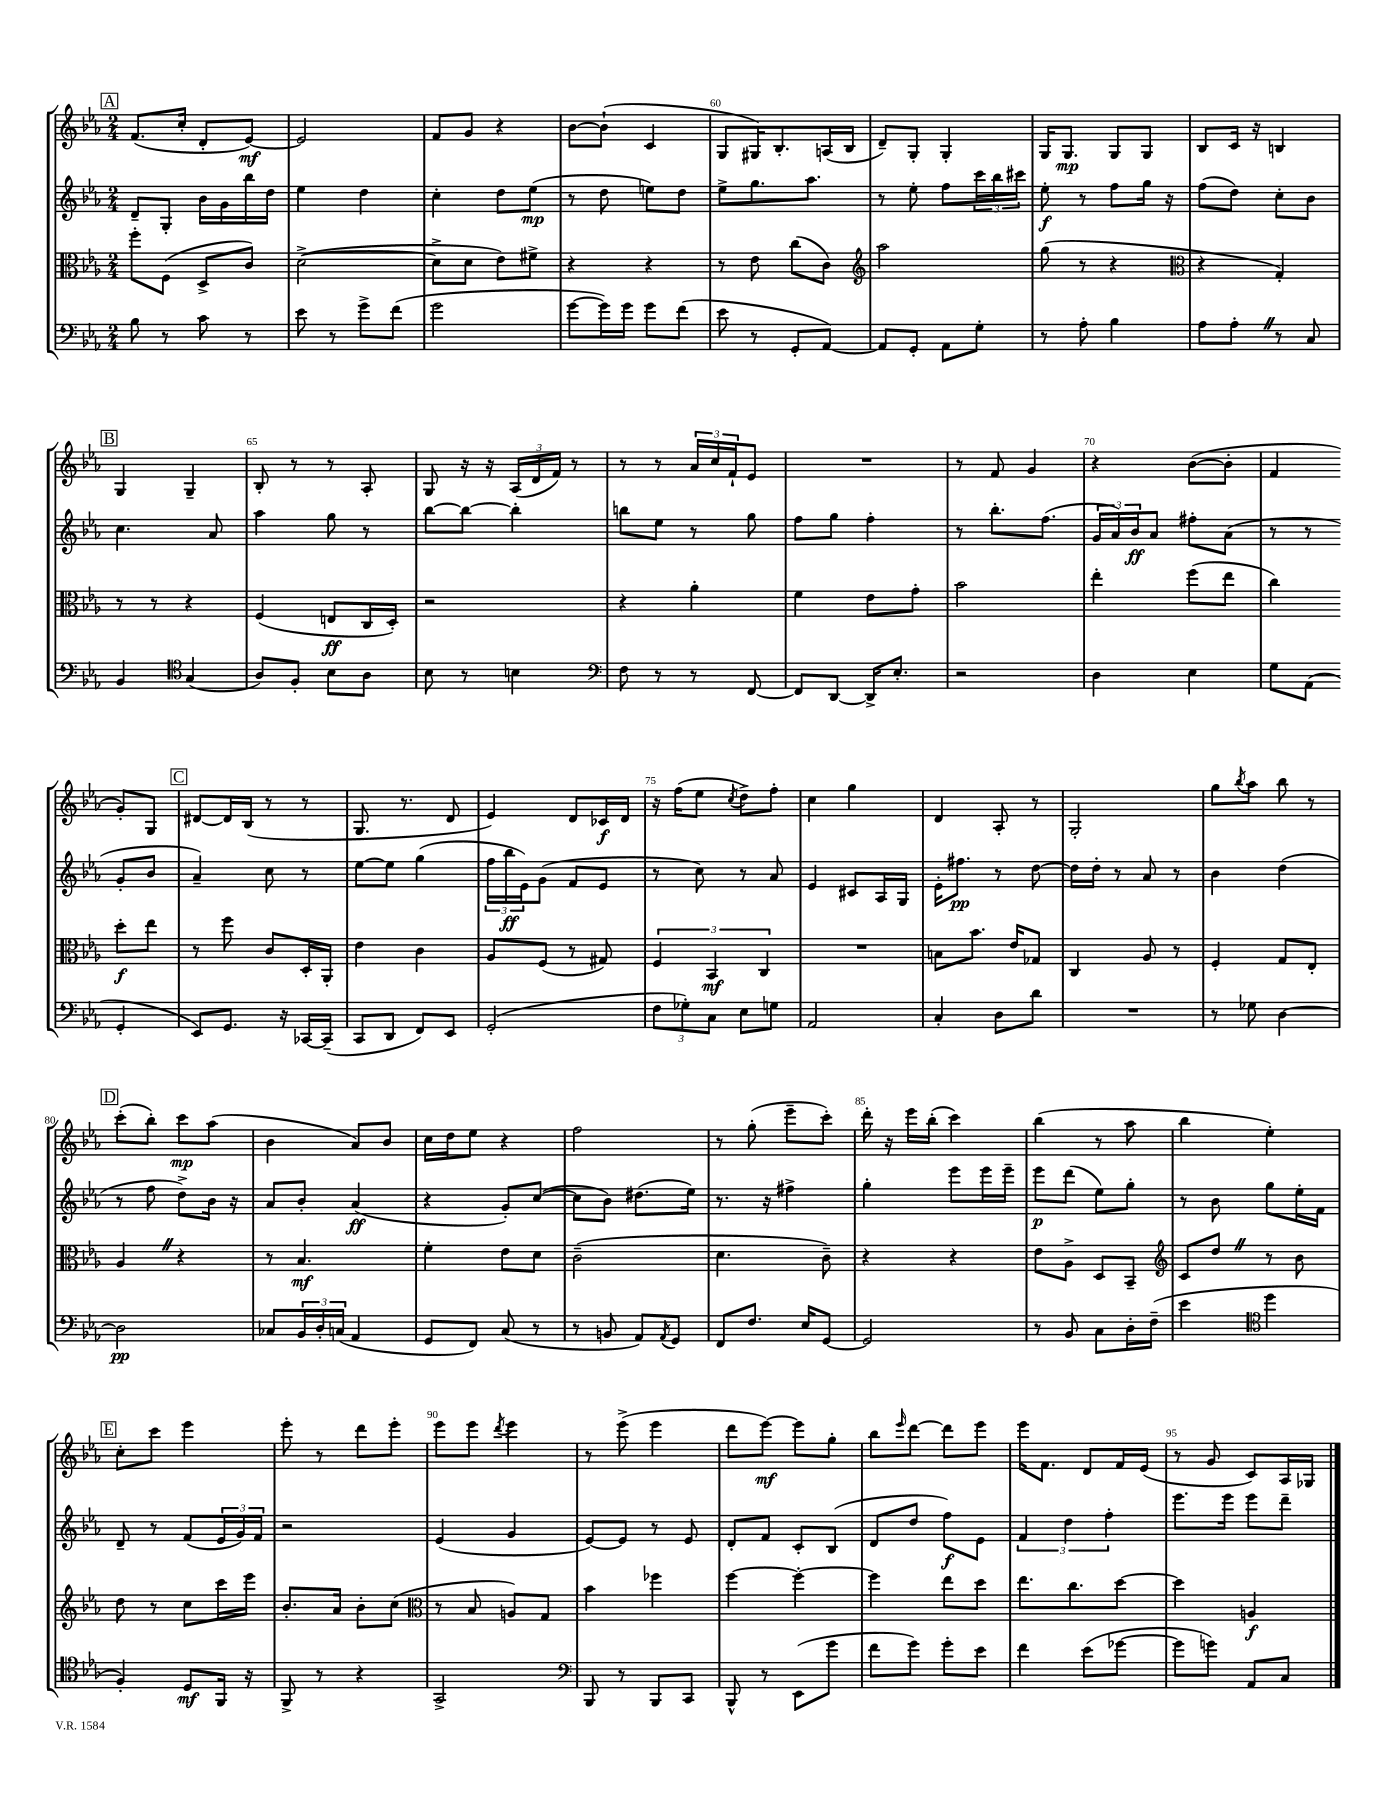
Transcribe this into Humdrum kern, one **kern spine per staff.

**kern	**kern	**kern	**kern
*staff4	*staff3	*staff2	*staff1
*clefF4	*clefC3	*clefG2	*clefG2
*k[b-e-a-]	*k[b-e-a-]	*k[b-e-a-]	*k[b-e-a-]
*M2/4	*M2/4	*M2/4	*M2/4
8B-	8ff'	8d~	(8.f
8r	(8F	8G'	.
.	.	.	16cc'
8c	8D^	16b-	8d'
.	.	16g	.
8r	8c)	16bb-	[8e-)
.	.	16dd	.
=	=	=	=
8e-	([2d^	4ee-	2e-]
8r	.	.	.
8g^	.	4dd	.
(8f	.	.	.
=	=	=	=
2g	8d^]	4cc'	8f
.	8d	.	8g
.	8e-)	8dd	4r
.	8f#^	(8ee-	.
=	=	=	=
[8g	4r	8r	[8b-
16g])	.	8dd	(8b-`]
16g	.	.	.
8g	4r	8ee)	4c
(8f	.	8dd	.
=	=	=	=
8e-	8r	8ee-^	8G
8r	8e-	8.gg	16G#)
.	.	.	8.B-'
8GG'	(8cc	.	.
.	.	8.aa-	.
[8AA-)	8c)	.	(16A
.	.	.	16B-
=	=	=	=
*	*clefG2	*	*
8AA-]	2aa-	8r	8d~)
8GG'	.	8ee-'	8G'
8AA-	.	8ff	4G'
8G'	.	24ccc	.
.	.	24bb-	.
.	.	24ccc#	.
=	=	=	=
8r	(8gg	8ee-'	16G
.	.	.	8.G
8A-'	8r	8r	.
4B-	4r	8ff	8G
.	.	16gg	8G
.	.	16r	.
=	=	=	=
*	*clefC3	*	*
8A-	4r	(8ff	8B-
8A-'	.	8dd)	16c
.	.	.	16r
8r	4G')	8cc'	4B
8C	.	8b-	.
=	=	=	=
4BB-	8r	4.cc	4G
.	8r	.	.
*clefC4	*	*	*
(4G	4r	.	4G~
.	.	8a-	.
=	=	=	=
8A-)	(4F	4aa-	8B-'
8F'	.	.	8r
8B-	8E	8gg	8r
8A-	16C	8r	8A-'
.	16D')	.	.
=	=	=	=
8B-	2r	[8bb-	8G
8r	.	8bb-_	16r
.	.	.	16r
4B	.	4bb-']	(24A-
.	.	.	24d
.	.	.	24f)
.	.	.	8r
=	=	=	=
*clefF4	*	*	*
8F	4r	8bb	8r
8r	.	8ee-	8r
8r	4a-'	8r	24a-
.	.	.	24cc
.	.	.	24f`
[8FF	.	8gg	8e-
=	=	=	=
8FF]	4f	8ff	2r
[8DD	.	8gg	.
16DD^]	8e-	4ff'	.
8.E-'	.	.	.
.	8g'	.	.
=	=	=	=
2r	2b-	8r	8r
.	.	8.bb-'	8f
.	.	.	4g
.	.	(8.ff	.
=	=	=	=
4D	4ee-'	24g	4r
.	.	24a-)	.
.	.	24b-	.
.	.	8a-	.
4E-	(8ff	8ff#'	([8b-
.	8ee-	(8a-	8b-']
=	=	=	=
8G	4cc)	8r	4f
(8AA-	.	8r	.
4GG'	8dd'	8g'	8g')
.	8ee-	8b-	8G
=	=	=	=
8EE-)	8r	4a-~)	[8d#
8.GG	8ff	.	16d#]
.	.	.	(16B-
.	8c	8cc	8r
16r	.	.	.
[16CC-	16D'	8r	8r
(16CC-~]	16AA-'	.	.
=	=	=	=
8CC	4e-	[8ee-	8.G
8DD	.	8ee-]	.
.	.	.	8.r
8FF)	4c	(4gg	.
8EE-	.	.	8d
=	=	=	=
(2GG'	8A-	24ff	4e-)
.	.	24bb-	.
.	.	24e-)	.
.	(8F	(8g	.
.	8r	8f	8d
.	8G#)	8e-	16c-
.	.	.	16d
=	=	=	=
12F	6F	8r	16r
.	.	.	(16ff
12G-')	.	.	.
.	.	8cc)	8ee-
12C	6BB-	.	.
.	.	.	8qcc
8E-	.	8r	8dd^)
.	6C	.	.
8G	.	8a-	8ff'
=	=	=	=
2AA-	2r	4e-	4cc
.	.	8c#	4gg
.	.	16A-	.
.	.	16G	.
=	=	=	=
4C'	8B	16e-'	4d
.	.	8.ff#	.
.	8.b-	.	.
8D	.	8r	8A-'
.	16e-	.	.
8d	8G-	[8dd	8r
=	=	=	=
2r	4C	16dd]	2G'
.	.	16dd'	.
.	.	8r	.
.	8A-	8a-	.
.	8r	8r	.
=	=	=	=
8r	4F'	4b-	8gg
.	.	.	8qbb-
8G-	.	.	8aa-
[4D	8G	(4dd	8bb-
.	8E-'	.	8r
=	=	=	=
2D]	4A-	8r	(8ccc'
.	.	8ff	8bb-')
.	4r	8dd^)	8ccc
.	.	16b-	(8aa-
.	.	16r	.
=	=	=	=
8C-	8r	8a-	4b-
24BB-	4.B-	8b-'	.
24D'	.	.	.
(24C	.	.	.
4AA-	.	(4a-	8a-)
.	.	.	8b-
=	=	=	=
8GG	4f'	4r	16cc
.	.	.	16dd
8FF)	.	.	8ee-
(8C	8e-	8g')	4r
8r	8d	([8cc	.
=	=	=	=
8r	(2c~	8cc]	2ff
8BB	.	8b-)	.
8AA-)	.	(8.dd#	.
8qAA-	.	.	.
8GG	.	.	.
.	.	16ee-)	.
=	=	=	=
8FF	4.d	8.r	8r
8.F	.	.	(8gg'
.	.	16r	.
.	.	4ff#^	8eee-~
16E-	.	.	.
[8GG	8c~)	.	8ccc')
=	=	=	=
2GG]	4r	4gg'	16ddd'
.	.	.	16r
.	.	.	16eee-
.	.	.	(16bb-'
.	4r	8eee-	4ccc)
.	.	16eee-	.
.	.	16eee-~	.
=	=	=	=
8r	8e-	8eee-	(4bb-
8BB-	8A-^	(8ddd	.
8C	8D	8ee-)	8r
16D'	8BB-~	8gg'	8aa-
(16F~	.	.	.
=	=	=	=
*	*clefG2	*	*
4e-	8c	8r	4bb-
.	8dd	8b-	.
*clefC4	*	*	*
4dd	8r	8gg	4ee-')
.	8b-	16ee-'	.
.	.	16f	.
=	=	=	=
4F')	8dd	8d~	8cc'
.	8r	8r	8ccc
8D	8cc	(8f	4eee-
16FF	16ccc	24e-	.
.	.	24g)	.
16r	16eee-	.	.
.	.	24f	.
=	=	=	=
8FF^	8.b-'	2r	8eee-'
8r	.	.	8r
.	16a-	.	.
4r	8b-'	.	8ddd
.	(8cc	.	8eee-'
=	=	=	=
*	*clefC3	*	*
2GG^	8r	(4e-	8eee-
.	8B-	.	8eee-
.	.	.	8qddd
.	8A)	4g	4eee-
.	8G	.	.
=	=	=	=
*clefF4	*	*	*
8BBB-	4b-	[8e-)	8r
8r	.	8e-]	(8eee-^
8BBB-	4ff-	8r	4eee-
8CC	.	8e-	.
=	=	=	=
8BBB-^^	[4ff	8d'	8ddd
8r	.	8f	[8eee-)
(8EE-	4ff'_	8c'	8eee-]
8g	.	(8B-	8gg'
=	=	=	=
8f	4ff]	8d	8bb-
.	.	.	16qqeee-
8g)	.	8dd	[8ddd
8g'	8ee-	8ff)	8ddd]
8e-	8dd	8e-	8eee-
=	=	=	=
4f	8.ee-	6f	16eee-
.	.	.	8.f
.	.	6dd	.
.	8.cc	.	.
(8e-	.	.	8d
.	.	6ff'	.
[8g-	[8dd	.	16f
.	.	.	(16e-
=	=	=	=
8g-]	4dd]	8.eee-	8r
8g)	.	.	8g
.	.	16eee-	.
8AA-	4A	8eee-	8c)
8C	.	8ddd~	16A-
.	.	.	16G-
==	==	==	==
*-	*-	*-	*-
